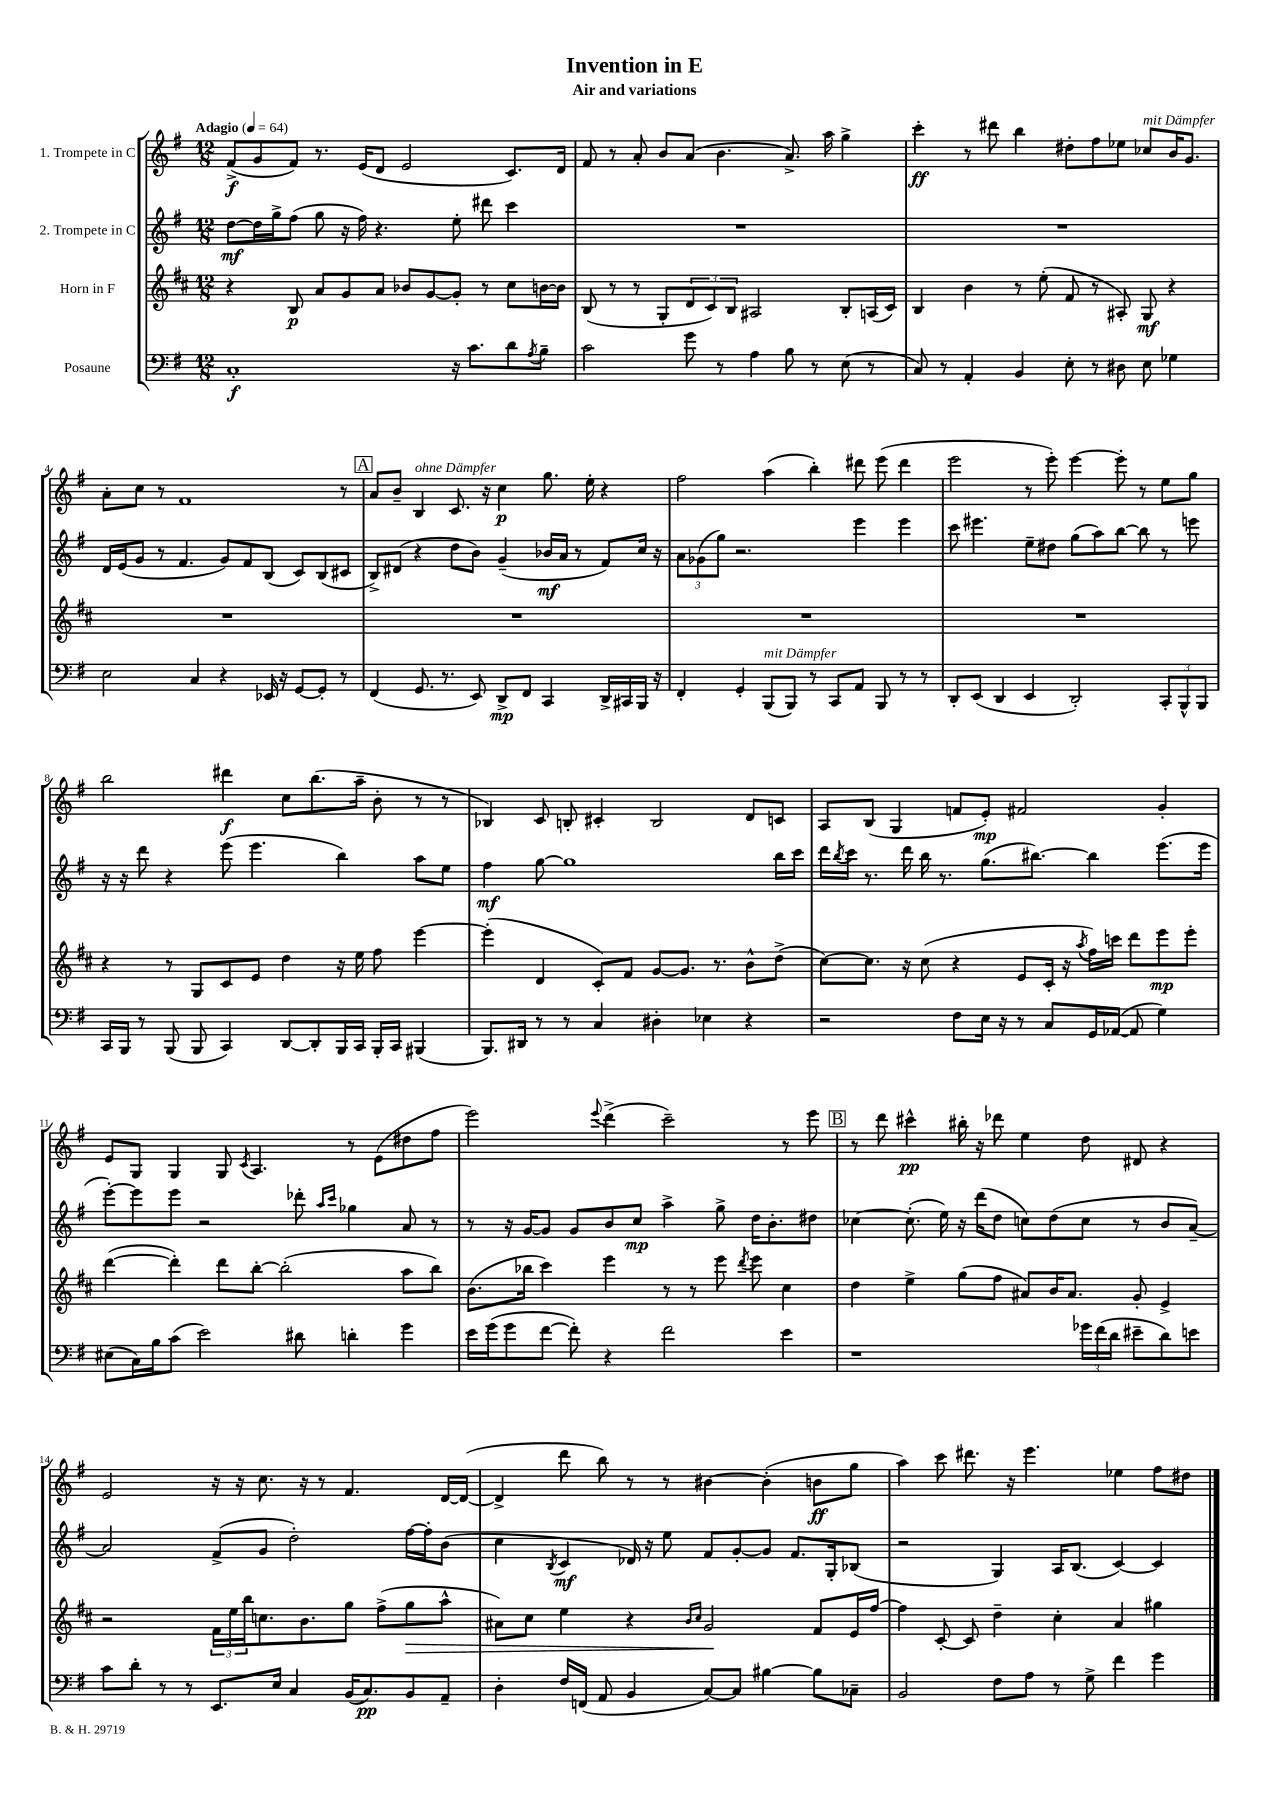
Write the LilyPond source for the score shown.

\header { title = "Invention in E" subtitle = "Air and variations" }
<<
\new StaffGroup <<
\new Staff = "s0" \with { instrumentName = "1. Trompete in C" } {
    \clef treble \key g \major \numericTimeSignature \time 12/8 \tempo "Adagio" 4 = 64
    fis'8->\f( g'8 fis'8) r8. e'16( d'8 e'2 c'8.) d'16 |
    fis'8 r8 a'8-. b'8 a'8( b'4. a'8.->) a''16 g''4-> |
    c'''4-.\ff r8 dis'''8 b''4 dis''8-. fis''8 ees''8 ces''8^\markup { \italic "mit Dämpfer" } b'16 g'8. |
    a'8-. c''8 r8 fis'1 r8 |
    \mark \markup { \box "A" } a'8 b'8-- b4^\markup { \italic "ohne Dämpfer" } c'8. r16 c''4\p g''8. e''16-. r4 |
    fis''2 a''4( b''4-.) dis'''8 e'''8( dis'''4 |
    e'''2 r8 e'''8-.) e'''4~ e'''8-. r8 e''8 g''8 |
    b''2 dis'''4\f c''8 b''8.( a''16-- b'8-. r8 r8 |
    bes4) c'8 b8-. cis'4-. b2 d'8 c'8 |
    a8 b8( g4 f'8 e'8-.\mp) fis'2 g'4-. |
    e'8 g8 g4 g8 \acciaccatura { c'8 } a4. r8 e'8( dis''8 fis''8 |
    e'''2) \appoggiatura { e'''8 } d'''4->( c'''2--) r8 e'''8 |
    \mark \markup { \box "B" } r8 d'''8 cis'''4-^\pp bis''16-. r16 des'''8 e''4 d''8 dis'8 r4 |
    e'2 r16 r16 c''8. r16 r8 fis'4. d'16~ d'16~( |
    d'4-> d'''8 b''8) r8 r8 bis'4~ bis'4-.( b'8\ff g''8 |
    a''4) c'''8 dis'''8. r16 e'''4. ees''4 fis''8 dis''8 \bar "|." |
}
\new Staff = "s1" \with { instrumentName = "2. Trompete in C" } {
    \clef treble \key g \major \numericTimeSignature \time 12/8
    d''8~\mf d''16 g''16-> fis''8( g''8 r16 fis''16) r4. e''8-. dis'''8 c'''4 |
    R1. |
    R1. |
    d'16 e'16( g'8 r8 fis'4. g'8) fis'8 b8( c'8) b8( cis'8 |
    \mark \markup { \box "A" } b8->) dis'8( r4 d''8 b'8) g'4--( bes'16\mf a'16 r8 fis'8) c''16 r16 |
    \tuplet 3/2 { a'8 ges'8( g''8) } r2. e'''4 e'''4 |
    c'''8 eis'''4. e''8-- dis''8 g''8( a''8) b''8~ b''8 r8 e'''8 |
    r16 r16 d'''8 r4 e'''8( e'''4. b''4) a''8 e''8 |
    fis''4\mf g''8~ g''1 b''16 c'''16 |
    d'''16 \acciaccatura { b''8 } c'''16 r8. d'''16 b''16 r8. g''8.( bis''8.~) bis''4 e'''8.( e'''16 |
    e'''8~-.) e'''8 e'''8 r2 des'''8-. \grace { a''16 c'''16 } ges''4 a'8 r8 |
    r8 r16 g'16~ g'8 g'8 b'8 c''8\mp a''4-> g''8-> d''16 b'8.-. dis''8 |
    \mark \markup { \box "B" } ces''4~ ces''8.-.( e''16) r16 d'''16( d''8 c''8) d''8( c''8 r8 b'8 a'8~--) |
    a'2 fis'8->( g'8 d''2-.) fis''16~ fis''16-. b'8( |
    c''4 \acciaccatura { b8 } c'4\mf des'16) r16 e''8 fis'8 g'8~-. g'8 fis'8. g16-. bes8( |
    r2 g4) a16 b8.( c'4~) c'4 \bar "|." |
}
\new Staff = "s2" \with { instrumentName = "Horn in F" } {
    \clef treble \key d \major \numericTimeSignature \time 12/8
    r4 b8\p a'8 g'8 a'8 bes'8 g'8~ g'8-. r8 cis''8 b'16~ b'16 |
    b8( r8 r8 g8-. \tuplet 3/2 { d'8 cis'8) b8 } ais2 b8-. a16( cis'16) |
    b4 b'4 r8 e''8-.( fis'8 r8 ais8-.) g8\mf r4 |
    R1. |
    \mark \markup { \box "A" } R1. |
    R1. |
    R1. |
    r4 r8 g8 cis'8 e'8 d''4 r16 e''16 fis''8 e'''4~ |
    e'''4-.( d'4 cis'8-.) fis'8 g'8~ g'8. r8. b'8-^ d''8->( |
    cis''8~) cis''8. r16 cis''8( r4 e'8 cis'16-. r16 \acciaccatura { a''8 } fis''16) c'''16 d'''8 e'''8\mp e'''8-. |
    d'''4~( d'''4-.) d'''8 b''8~-. b''2-.( a''8 b''8) |
    b'8.( bes''16 cis'''4) e'''4 r8 r8 e'''8 \acciaccatura { d'''8 } e'''8 cis''4 |
    \mark \markup { \box "B" } d''4 e''4-> g''8( fis''8 ais'8) b'16 ais'8. g'8-. e'4-> |
    r2 \tuplet 3/2 { fis'16 e''16 b''16 } c''8. b'8. g''8 fis''8->( g''8\> a''8-^ |
    ais'8) cis''8 e''4 r4 \grace { b'16 cis''16 } g'2\! fis'8 e'16 fis''16~ |
    fis''4 cis'8~-. cis'8 d''4-- cis''4-. a'4 gis''4 \bar "|." |
}
\new Staff = "s3" \with { instrumentName = "Posaune" } {
    \clef bass \key g \major \numericTimeSignature \time 12/8
    c1-.\f r16 c'8. d'8 \acciaccatura { a8 } b8-- |
    c'2 g'8 r8 a4 b8 r8 e8( r8 |
    c8) r8 a,4-. b,4 e8-. r8 dis8 e8 ges4 |
    e2 c4 r4 ees,16 r16 g,8~ g,8-. r8 |
    \mark \markup { \box "A" } fis,4( g,8. r8. e,8) d,8->\mp fis,8 c,4 d,16-> cis,16 b,,16 r16 |
    fis,4-. g,4-. b,,8^\markup { \italic "mit Dämpfer" }( b,,8) r8 c,8 a,8 b,,8 r8 r8 |
    d,8-. e,8( d,4 e,4 d,2-.) \tuplet 3/2 { c,8-. b,,8-^ b,,8 } |
    c,16 b,,16 r8 b,,8( b,,8 c,4) d,8~ d,8-. b,,16 c,16 b,,16-. c,16 bis,,4( |
    b,,8.) dis,16 r8 r8 c4 dis4-. ees4 r4 |
    r2 fis8 e16 r16 r8 c8 g,16 aes,16~( aes,8 g4) |
    eis8( c16) b16 c'8( e'2) dis'8 d'4-. g'4 |
    e'16 g'16( g'8 fis'8~ fis'8-.) r4 fis'2 e'4 |
    \mark \markup { \box "B" } r1 \tuplet 3/2 { ges'16 fis'16( d'16 } eis'8-- d'8) e'8 |
    c'8 d'8-. r8 r8 e,8. e16 c4 b,16( c8.\pp) b,8 a,8-- |
    d4-. fis16 f,16( a,8 b,4 c8~) c8 bis4~ bis8 ces8-- |
    b,2 fis8 a8 r8 g8-> fis'4 g'4 \bar "|." |
}
>>
>>
